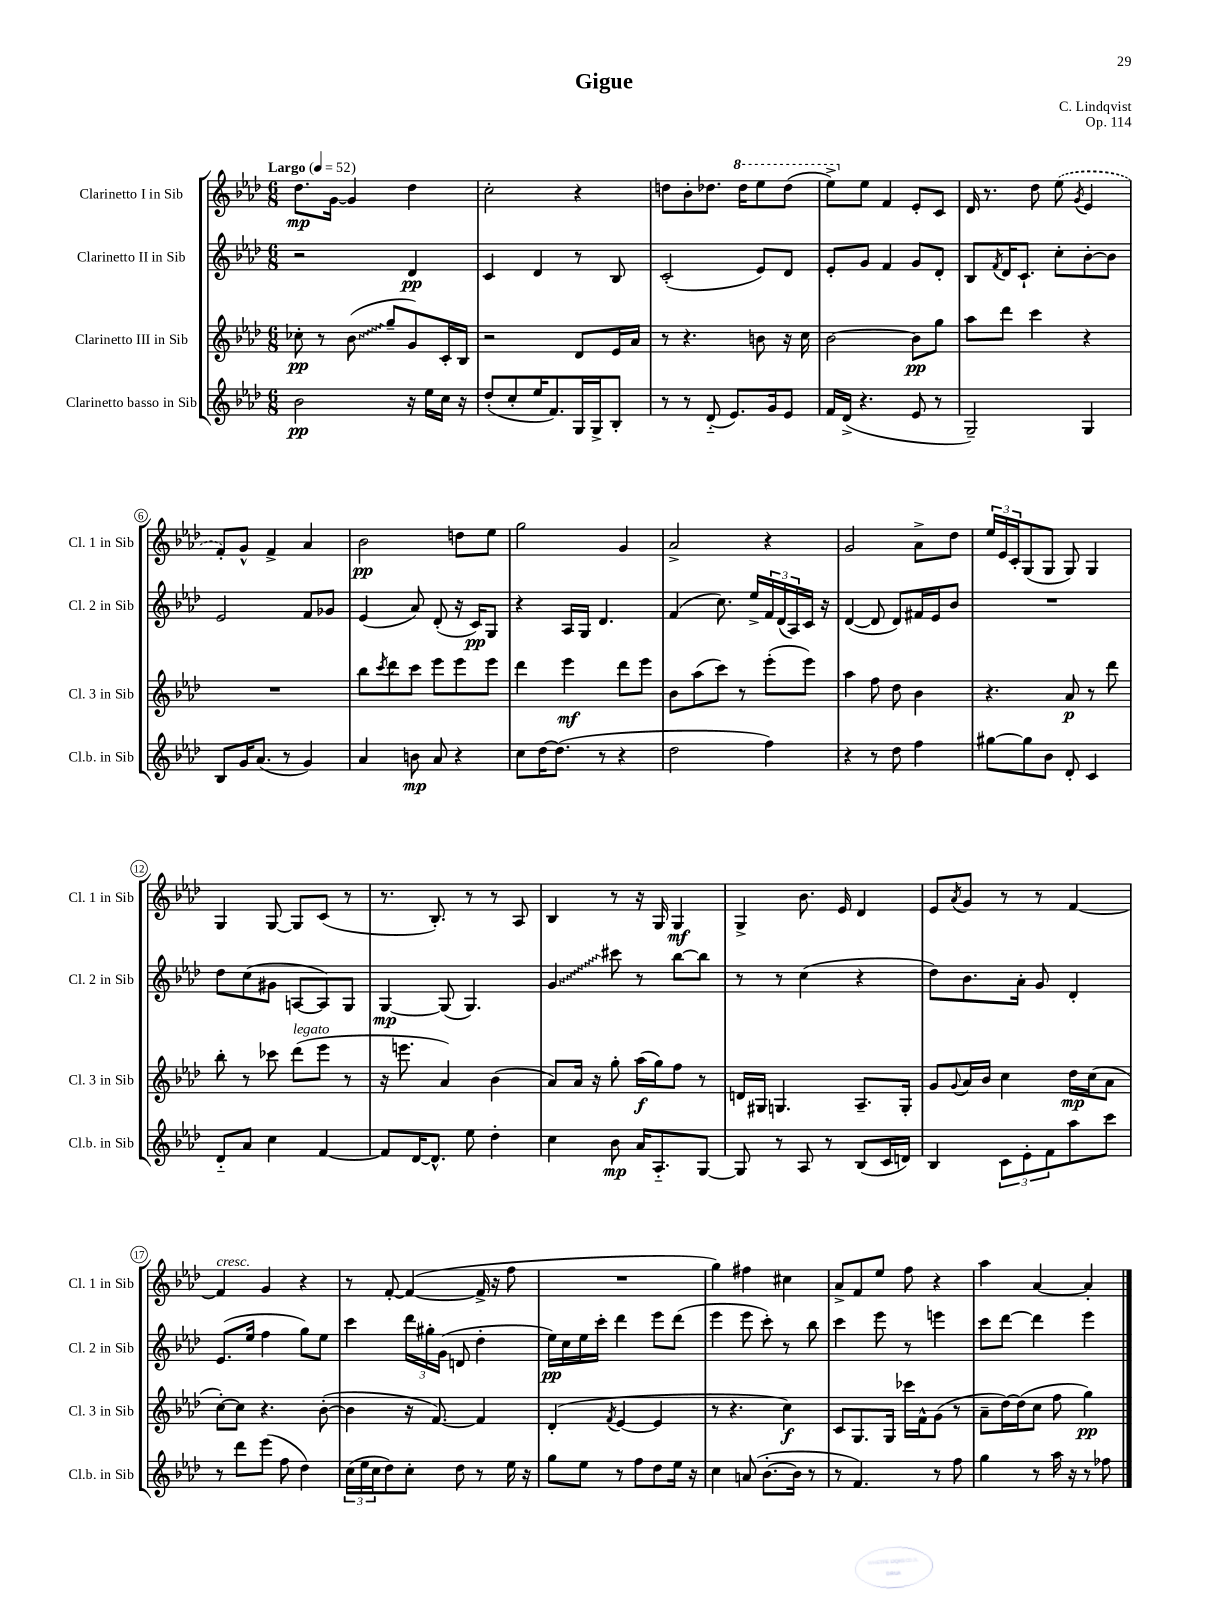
\header { title = "Gigue" composer = "C. Lindqvist" opus = "Op. 114" }
<<
\new StaffGroup <<
\new Staff = "s0" \with { instrumentName = "Clarinetto I in Sib" shortInstrumentName = "Cl. 1 in Sib" } {
    \clef treble \key aes \major \numericTimeSignature \time 6/8 \tempo "Largo" 4 = 52
    des''8.\mp g'16~ g'4 des''4 |
    c''2-. r4 |
    d''8 bes'8-. des''8. \ottava #1 des'''16 ees'''8 des'''8( |
    ees'''8->) \ottava #0 ees''8 f'4 ees'8-. c'8 |
    des'16 r8. des''8 \once \slurDashed ees''8( \acciaccatura { g'8 } ees'4 |
    f'8-.) g'8-^ f'4-> aes'4 |
    bes'2\pp d''8 ees''8 |
    g''2 g'4 |
    aes'2-> r4 |
    g'2 aes'8-> des''8 |
    \tuplet 3/2 { ees''16 ees'16 c'16-. } g8( g8 g8) g4 |
    g4 g8~ g8 c'8( r8 |
    r8. bes8.-.) r8 r8 aes8 |
    bes4 r8 r16 g16 g4\mf |
    g4-> bes'8. ees'16 des'4 |
    ees'8 \acciaccatura { aes'8 } g'8 r8 r8 f'4~ |
    f'4^\markup { \italic "cresc." } g'4 r4 |
    r8 f'8~-. f'4~( f'16-> r16 f''8 |
    R2. |
    g''4) fis''4 cis''4 |
    aes'8-> f'8 ees''8 f''8 r4 |
    aes''4 aes'4~ aes'4-. \bar "|." |
}
\new Staff = "s1" \with { instrumentName = "Clarinetto II in Sib" shortInstrumentName = "Cl. 2 in Sib" } {
    \clef treble \key aes \major \numericTimeSignature \time 6/8
    r2 des'4\pp |
    c'4 des'4 r8 bes8 |
    c'2-.( ees'8) des'8 |
    ees'8-. g'8 f'4 g'8 des'8-. |
    bes8 \acciaccatura { f'8 } des'16 c'8.-! c''8-. bes'8~-. bes'8 |
    ees'2 f'8 ges'8 |
    ees'4( aes'8) des'8-.( r16 c'16\pp) g8 |
    r4 aes16 g16 des'4. |
    f'4( c''8.) ees''16-> \tuplet 3/2 { f'16 des'16( aes16) } c'16 r16 |
    des'4~( des'8 des'8) fis'16 ees'16 bes'8 |
    R2. |
    des''8 c''8( gis'8 a8~ a8) g8 |
    g4~\mp g8( g4.) |
    \once \override Glissando.style = #'zigzag g'4\glissando cis'''8 r8 bes''8~ bes''8 |
    r8 r8 c''4( r4 |
    des''8) bes'8. aes'16-. g'8 des'4-. |
    ees'8.( ees''16 f''4 g''8) ees''8 |
    c'''4 \tuplet 3/2 { des'''16 gis''16-. g'16( } d'8 des''4-. |
    ees''16\pp) c''16 ees''16 c'''16-. des'''4 ees'''8 des'''8( |
    ees'''4 ees'''8 c'''8-.) r8 bes''8 |
    c'''4 ees'''8 r8 e'''4 |
    c'''8 des'''8~ des'''4 ees'''4 \bar "|." |
}
\new Staff = "s2" \with { instrumentName = "Clarinetto III in Sib" shortInstrumentName = "Cl. 3 in Sib" } {
    \clef treble \key aes \major \numericTimeSignature \time 6/8
    ces''8-.\pp r8 \once \override Glissando.style = #'zigzag bes'8\glissando( g''8-- g'8) c'16-. bes16 |
    r2 des'8 ees'16 aes'16 |
    r8 r4. b'8 r16 c''16 |
    bes'2~ bes'8\pp g''8 |
    aes''8 des'''8 c'''4 r4 |
    R2. |
    bes''8 \acciaccatura { c'''8 } des'''8 c'''8 ees'''8 ees'''8 ees'''8 |
    des'''4 ees'''4\mf des'''8 ees'''8 |
    bes'8 aes''8( c'''8) r8 ees'''8-.( ees'''8) |
    aes''4 f''8 des''8 bes'4 |
    r4. aes'8\p r8 des'''8 |
    bes''8-. r8 ces'''8 des'''8^\markup { \italic "legato" }( ees'''8 r8 |
    r16 e'''8. aes'4) bes'4( |
    aes'8) aes'16 r16 g''8-. aes''16\f( g''16) f''8 r8 |
    d'16 gis16 g4. aes8.-- g16-. |
    g'8 \appoggiatura { g'8 } aes'16 bes'16 c''4 des''16\mp c''16( aes'8 |
    c''8~-.) c''8 r4. bes'8~-.( |
    bes'4 r16 f'8.~) f'4 |
    des'4-.( \acciaccatura { f'8 } ees'4~ ees'4 |
    r8 r4. c''4\f) |
    c'8 g8. g16 ces'''16 f'16-^ g'8( r8 |
    aes'8-- des''16~) des''16( c''8 f''8 g''4\pp) \bar "|." |
}
\new Staff = "s3" \with { instrumentName = "Clarinetto basso in Sib" shortInstrumentName = "Cl.b. in Sib" } {
    \clef treble \key aes \major \numericTimeSignature \time 6/8
    bes'2\pp r16 ees''16 c''16 r16 |
    des''8-.( c''8-. ees''16 f'8.) g16 g16-> bes8-. |
    r8 r8 des'8-_( ees'8.) g'16 ees'8 |
    f'16 des'16->( r4. ees'8 r8 |
    g2--) g4 |
    bes8 g'16 aes'8.( r8 g'4) |
    aes'4 b'8\mp aes'8 r4 |
    c''8 des''16~ des''8.( r8 r4 |
    des''2 f''4) |
    r4 r8 des''8 f''4 |
    gis''8~ gis''8 bes'8 des'8-. c'4 |
    des'8-_ aes'8 c''4 f'4~ |
    f'8 des'16~ des'8.-^ ees''8 des''4-. |
    c''4 bes'8\mp aes'16 aes8.-_ g8~ |
    g8 r8 aes8 r8 bes8( c'16 d'16) |
    bes4 \tuplet 3/2 { c'8 ees'8-. f'8 } aes''8 c'''8 |
    r8 des'''8 ees'''8( f''8 des''4) |
    \tuplet 3/2 { c''16( ees''16 c''16 } des''8) c''8-. des''8 r8 ees''16 r16 |
    g''8 ees''8 r8 f''8 des''8 ees''16 r16 |
    c''4 a'8( bes'8.~-. bes'16 r8 |
    r8 f'4.) r8 f''8 |
    g''4 r8 aes''16 r16 r8 fes''8 \bar "|." |
}
>>
>>
\layout { \context { \Score \override BarNumber.stencil = #(make-stencil-circler 0.1 0.3 ly:text-interface::print) } }
